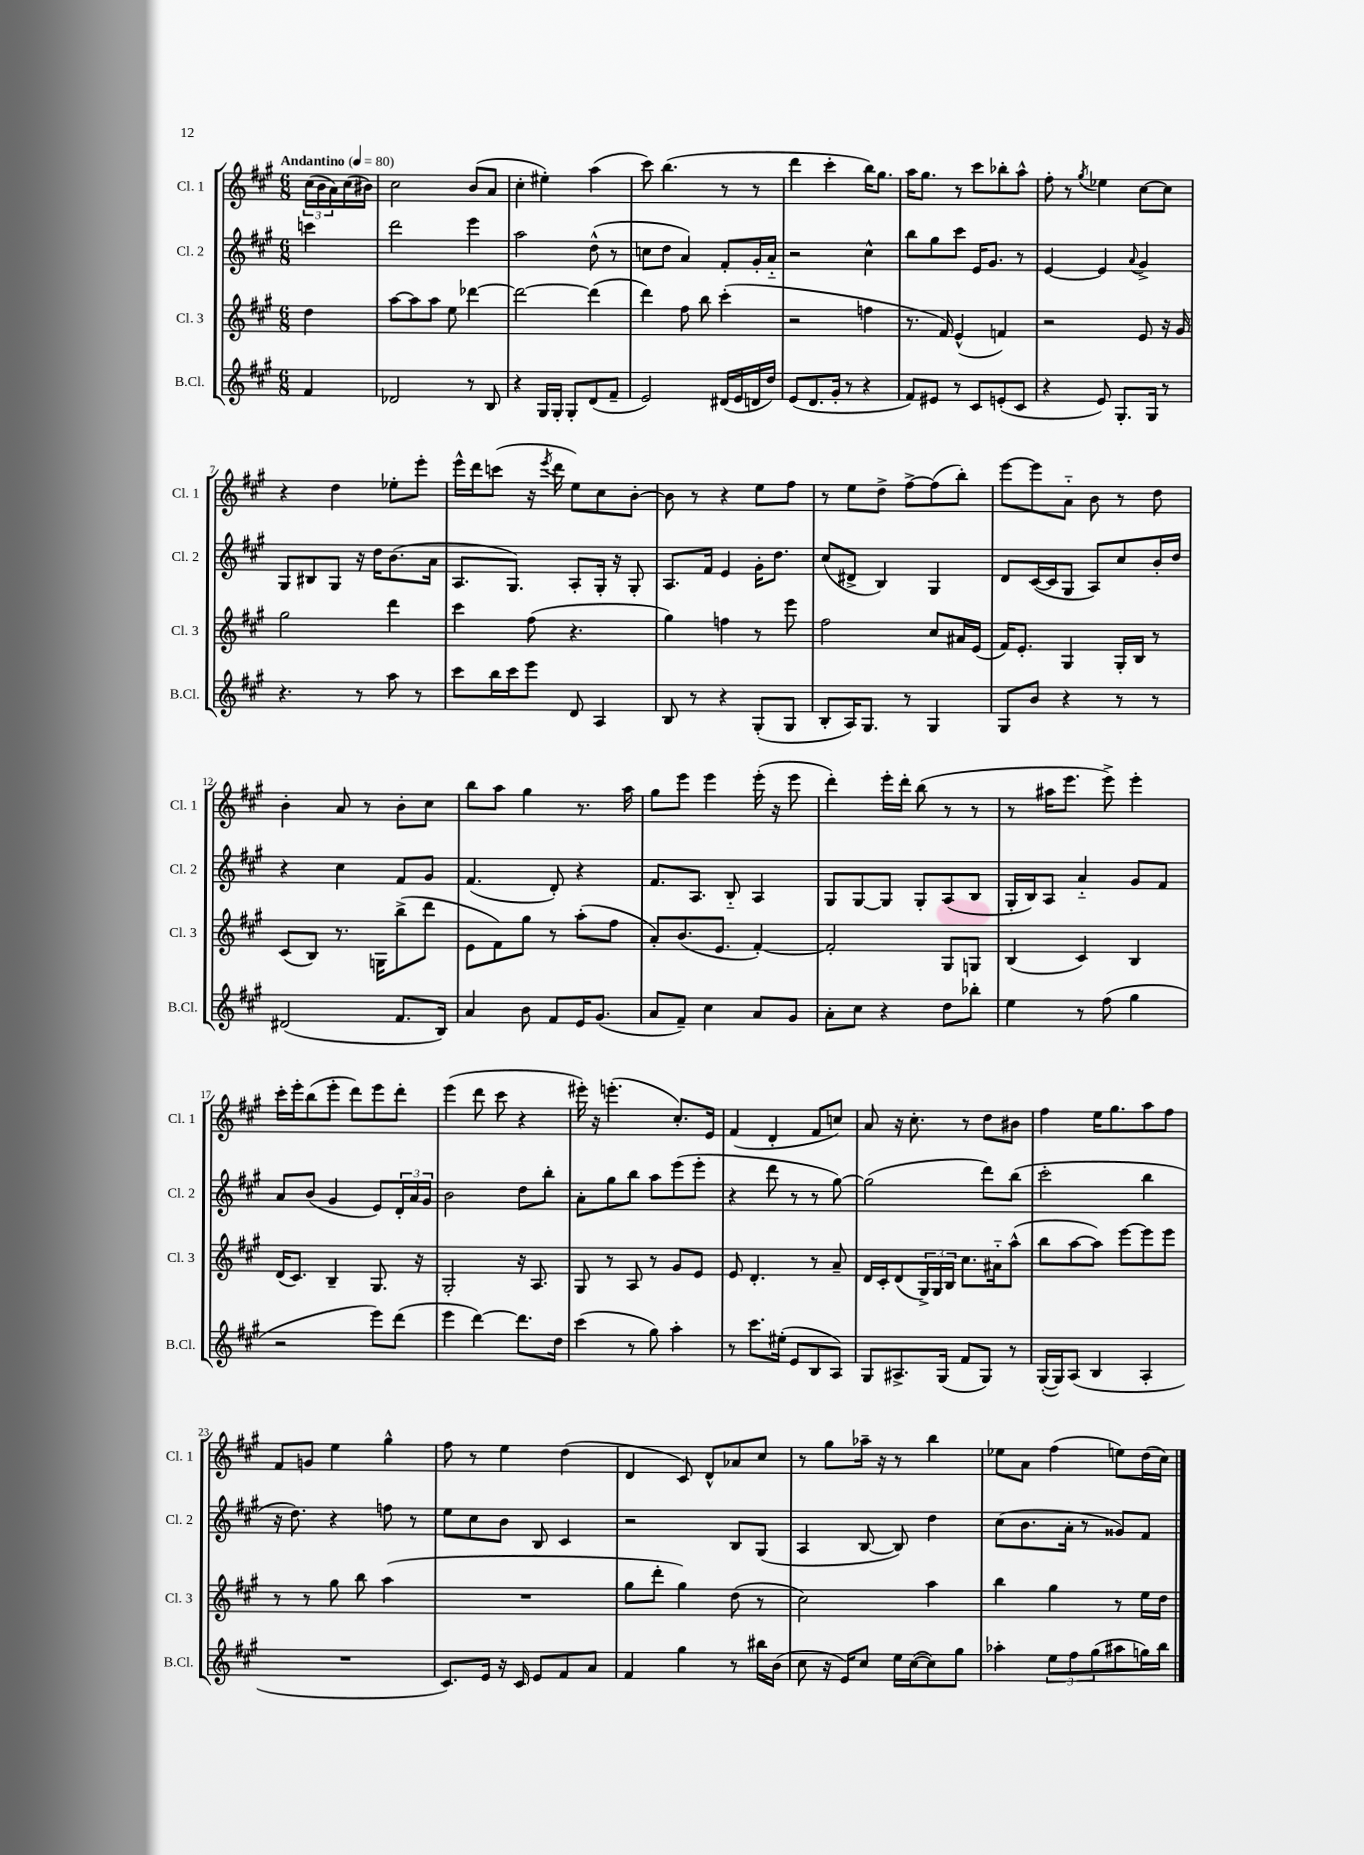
<<
\new StaffGroup <<
\new Staff = "s0" \with { instrumentName = "Cl. 1" shortInstrumentName = "Cl. 1" } {
    \clef treble \key a \major \numericTimeSignature \time 6/8 \partial 4 \tempo "Andantino" 4 = 80
    \tuplet 3/2 { cis''16( b'16 a'16) } cis''16( bis'16) |
    cis''2 b'8( a'8 |
    cis''4-. eis''4-.) a''4( |
    cis'''8) b''4.( r8 r8 |
    d'''4 cis'''4-. b''16) gis''8. |
    a''16 gis''8. r8 cis'''8 bes''8-. a''8-^ |
    fis''8-. r8 \acciaccatura { gis''8 } ees''4 cis''8~ cis''8 |
    r4 d''4 ees''8-. e'''8-. |
    e'''16-^ d'''16 c'''8( r16 \acciaccatura { e'''8 } d'''16 e''8) cis''8 b'8~-. |
    b'8 r8 r4 e''8 fis''8 |
    r8 e''8 d''8-> fis''8~-> fis''8( b''8-.) |
    e'''8~ e'''8 a'8-_ b'8 r8 d''8 |
    b'4-. a'8 r8 b'8-. cis''8 |
    b''8 a''8 gis''4 r8. a''16 |
    gis''8 e'''8 e'''4 e'''16-.( r16 e'''8 |
    d'''4-.) e'''16-. d'''16-. b''8( r8 r8 |
    r8 ais''16 e'''8. e'''8->) e'''4-. |
    cis'''16-. e'''16-. b''8( e'''8-. d'''8) e'''8 d'''8-. |
    e'''4( d'''8 cis'''8 r4 |
    eis'''16-.) r16 e'''4.-.( cis''8.-.) e'16 |
    fis'4( d'4-. fis'8 c''8) |
    a'8 r16 cis''8.-. r8 d''8 bis'8 |
    fis''4 e''16 gis''8. a''8 fis''8 |
    fis'8 g'8 e''4 gis''4-^ |
    fis''8 r8 e''4 d''4( |
    d'4 cis'8) d'8-^ aes'8 cis''8 |
    r8 gis''8 aes''16-- r16 r8 b''4 |
    ees''8 a'8 fis''4( e''8) d''16( cis''16) \bar "|." |
}
\new Staff = "s1" \with { instrumentName = "Cl. 2" shortInstrumentName = "Cl. 2" } {
    \clef treble \key a \major \numericTimeSignature \time 6/8 \partial 4
    c'''4 |
    d'''2 e'''4 |
    a''2 d''8-^( r8 |
    c''8 d''8 a'4) fis'8-. gis'16-. a'16-_ |
    r2 cis''4-^ |
    b''8 gis''8 cis'''8 e'16 gis'8. r8 |
    e'4~ e'4 \appoggiatura { a'8 } gis'4-> |
    gis8 bis8 gis8 r16 d''16 b'8.( a'16 |
    a8. gis8.) a8-. gis16-. r16 gis8-. |
    a8. fis'16 e'4 gis'16-. d''8. |
    cis''8( dis'8-> b4) gis4 |
    d'8 cis'16~( cis'16 gis8 a8) cis''8 b'16-. d''16 |
    r4 cis''4 fis'8 gis'8 |
    fis'4.( d'8-.) r4 |
    fis'8. a8. b8-_ a4 |
    gis8 gis8~ gis8 gis8-. a8( b8 |
    gis16-. b16) a8 a'4-_ gis'8 fis'8 |
    a'8 b'8( gis'4 e'8) \tuplet 3/2 { d'16-. a'16 gis'16 } |
    b'2 d''8 b''8-. |
    a'8-. gis''8 b''8 a''8 e'''8( e'''8-. |
    r4 d'''8 r8 r8 gis''8~) |
    gis''2( d'''8) b''8( |
    cis'''2-. b''4 |
    r16 d''8.) r4 f''8 r8 |
    e''8 cis''8 b'8 b8 cis'4 |
    r2 b8 gis8( |
    a4 b8~ b8) d''4 |
    cis''8( b'8. a'16-. r8 gisis'8) fis'8 \bar "|." |
}
\new Staff = "s2" \with { instrumentName = "Cl. 3" shortInstrumentName = "Cl. 3" } {
    \clef treble \key a \major \numericTimeSignature \time 6/8 \partial 4
    d''4 |
    a''8~ a''8 a''8 e''8 des'''4~ |
    des'''2~ des'''4( |
    d'''4) fis''8 b''8 cis'''4-.( |
    r2 f''4 |
    r8. fis'16) e'4-^( f'4) |
    r2 e'8 r16 gis'16 |
    gis''2 d'''4 |
    cis'''4 fis''8( r4. |
    gis''4) f''4 r8 e'''8 |
    fis''2 cis''8 ais'16 e'16( |
    fis'16) e'8.-. gis4 gis16-. b16 r8 |
    cis'8( b8) r8. g16 b''8->( d'''8 |
    e'8 fis'8) gis''8 r8 a''8-.( fis''8 |
    a'8-.) b'8.( e'8. fis'4~-.) |
    fis'2-. gis8 g8 |
    b4( cis'4) b4 |
    d'16( cis'8.) b4-- gis8. r16 |
    gis2-. r16 a8. |
    gis8 r8 a8 r8 gis'8 e'8 |
    e'8 d'4.-. r8 a'8-- |
    d'16 cis'16-. d'8( \tuplet 3/2 { gis16->) gis16 b16 } cis''8. ais'16-_ a''8-^( |
    b''8 a''8~ a''8) e'''8~ e'''8 e'''8 |
    r8 r8 gis''8 b''8 a''4( |
    R2. |
    gis''8 d'''8-. gis''4) d''8( r8 |
    cis''2) a''4 |
    b''4 gis''4 r8 e''16 d''16 \bar "|." |
}
\new Staff = "s3" \with { instrumentName = "B.Cl." shortInstrumentName = "B.Cl." } {
    \clef treble \key a \major \numericTimeSignature \time 6/8 \partial 4
    fis'4 |
    des'2 r8 b8 |
    r4 gis16 gis16-. gis8-. d'8( fis'8-- |
    e'2) dis'16( e'16 d'16 d''16) |
    e'8( d'8. gis'16-. r8 r4 |
    fis'8) eis'8 r8 cis'8 e'8-.( cis'8 |
    r4 e'8) gis8.-. gis16 r8 |
    r4. r8 a''8 r8 |
    cis'''8 b''16 cis'''16 e'''8 d'8 a4 |
    b8 r8 r4 gis8-.( gis8 |
    b8-. a16) gis8. r8 gis4 |
    gis8 b'8 r4 r8 r8 |
    dis'2( fis'8. b16) |
    a'4 b'8 fis'8 e'16 gis'8.( |
    a'8 fis'8--) cis''4 a'8 gis'8 |
    a'8-. cis''8 r4 d''8 bes''8-. |
    e''4 r8 fis''8( gis''4 |
    r2 e'''8) d'''8( |
    e'''4 d'''4~) d'''8. d''16 |
    cis'''4( r8 gis''8) a''4-. |
    r8 cis'''8. eis''16-.( e'8 b8 a8) |
    gis8 ais8.-> gis16( fis'8 gis8) r8 |
    gis16~-.( gis16) a8( b4 a4-. |
    R2. |
    cis'8.) e'16 r16 cis'16 e'8 fis'8 a'8 |
    fis'4 gis''4 r8 bis''16 b'16( |
    cis''8 r16 e'16) cis''8 e''16 cis''16~( cis''8) gis''8 |
    aes''4-. \tuplet 3/2 { e''8 fis''8 gis''8( } ais''8 g''16) b''16 \bar "|." |
}
>>
>>
